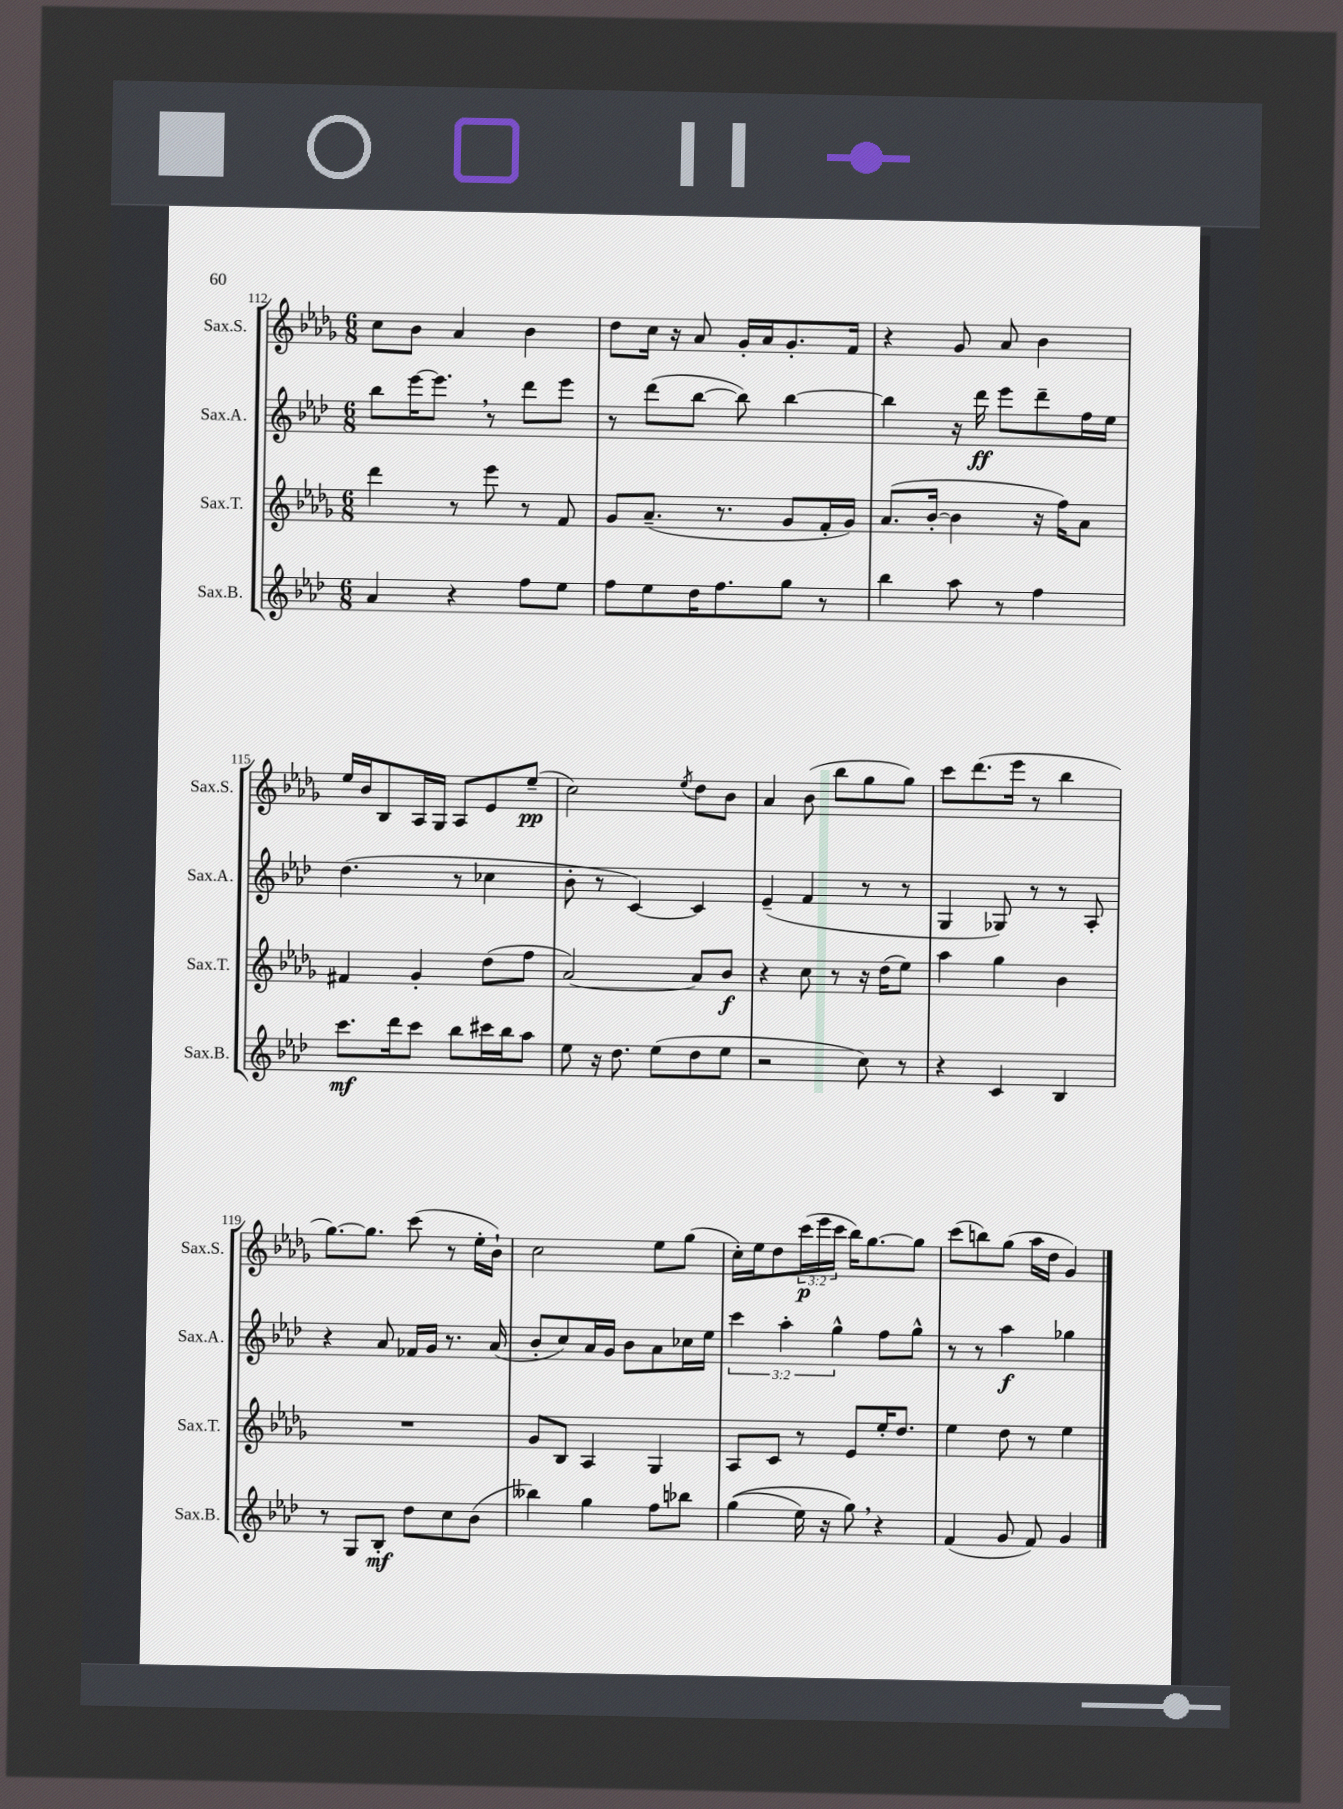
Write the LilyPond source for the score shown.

<<
\new StaffGroup <<
\new Staff = "s0" \with { instrumentName = "Sax.S." shortInstrumentName = "Sax.S." } {
    \clef treble \key des \major \numericTimeSignature \time 6/8 \override Staff.TupletNumber.text = #tuplet-number::calc-fraction-text
    c''8 bes'8 aes'4 bes'4 |
    des''8 c''16 r16 aes'8 ges'16-. aes'16 ges'8.-. f'16 |
    r4 ges'8 aes'8 bes'4 |
    ees''16 bes'16 bes8 aes16 ges16 aes8 ees'8 ees''8--\pp( |
    c''2) \acciaccatura { ees''8 } des''8 bes'8 |
    aes'4 bes'8( bes''8 ges''8 ges''8) |
    c'''8 des'''8.( ees'''16 r8 bes''4 |
    ges''8.~) ges''8. c'''8( r8 ees''16-. bes'16-!) |
    c''2 ees''8 ges''8( |
    c''16-.) ees''16 des''8 \tuplet 3/2 { c'''16\p( ees'''16 c'''16 } bes''16) ges''8.~ ges''8 |
    c'''8( b''8) ges''8( aes''16 des''16 ges'4) \bar "|." |
}
\new Staff = "s1" \with { instrumentName = "Sax.A." shortInstrumentName = "Sax.A." } {
    \clef treble \key aes \major \numericTimeSignature \time 6/8 \override Staff.TupletNumber.text = #tuplet-number::calc-fraction-text
    bes''8 ees'''16~ ees'''8. \breathe r8 des'''8 ees'''8 |
    r8 des'''8( bes''8~ bes''8) bes''4~ |
    bes''4 r16 des'''16\ff ees'''8 des'''8-- f''16 ees''16 |
    des''4.( r8 ces''4 |
    bes'8-. r8 c'4~) c'4 |
    ees'4--( f'4 r8 r8 |
    g4 ges8) r8 r8 aes8-. |
    r4 aes'8 fes'16 g'16 r8. aes'16( |
    bes'8-. c''8) aes'16 g'16 bes'8 aes'8 ces''16 ees''16 |
    \tuplet 3/2 { c'''4 aes''4-. g''4-^ } f''8 g''8-^ |
    r8 r8 aes''4\f ges''4 \bar "|." |
}
\new Staff = "s2" \with { instrumentName = "Sax.T." shortInstrumentName = "Sax.T." } {
    \clef treble \key des \major \numericTimeSignature \time 6/8
    des'''4 r8 ees'''8 r8 f'8 |
    ges'8 aes'8.--( r8. ges'8 f'16-. ges'16) |
    aes'8.( bes'16~-. bes'4 r16 f''16) aes'8 |
    fis'4 ges'4-. des''8( f''8 |
    aes'2~) aes'8 bes'8\f |
    r4 c''8 r8 r16 des''16( ees''8) |
    aes''4 ges''4 bes'4 |
    R2. |
    ges'8 bes8 aes4 ges4 |
    aes8 c'8 r8 ees'8 ees''16-. des''8. |
    ees''4 des''8 r8 ees''4 \bar "|." |
}
\new Staff = "s3" \with { instrumentName = "Sax.B." shortInstrumentName = "Sax.B." } {
    \clef treble \key aes \major \numericTimeSignature \time 6/8
    aes'4 r4 f''8 ees''8 |
    f''8 ees''8 des''16 f''8. g''8 r8 |
    bes''4 aes''8 r8 f''4 |
    c'''8.\mf des'''16 c'''8 bes''8 cis'''16 bes''16 aes''8 |
    ees''8 r16 des''8. ees''8( des''8 ees''8 |
    r2 c''8) r8 |
    r4 c'4 bes4 |
    r8 g8 bes8-.\mf des''8 c''8 bes'8( |
    beses''4) g''4 f''8 bes''8 |
    g''4(\( ees''16) r16 g''8\) \breathe r4 |
    f'4( g'8 f'8) g'4 \bar "|." |
}
>>
>>
\layout { \context { \Score currentBarNumber = #112 } }
